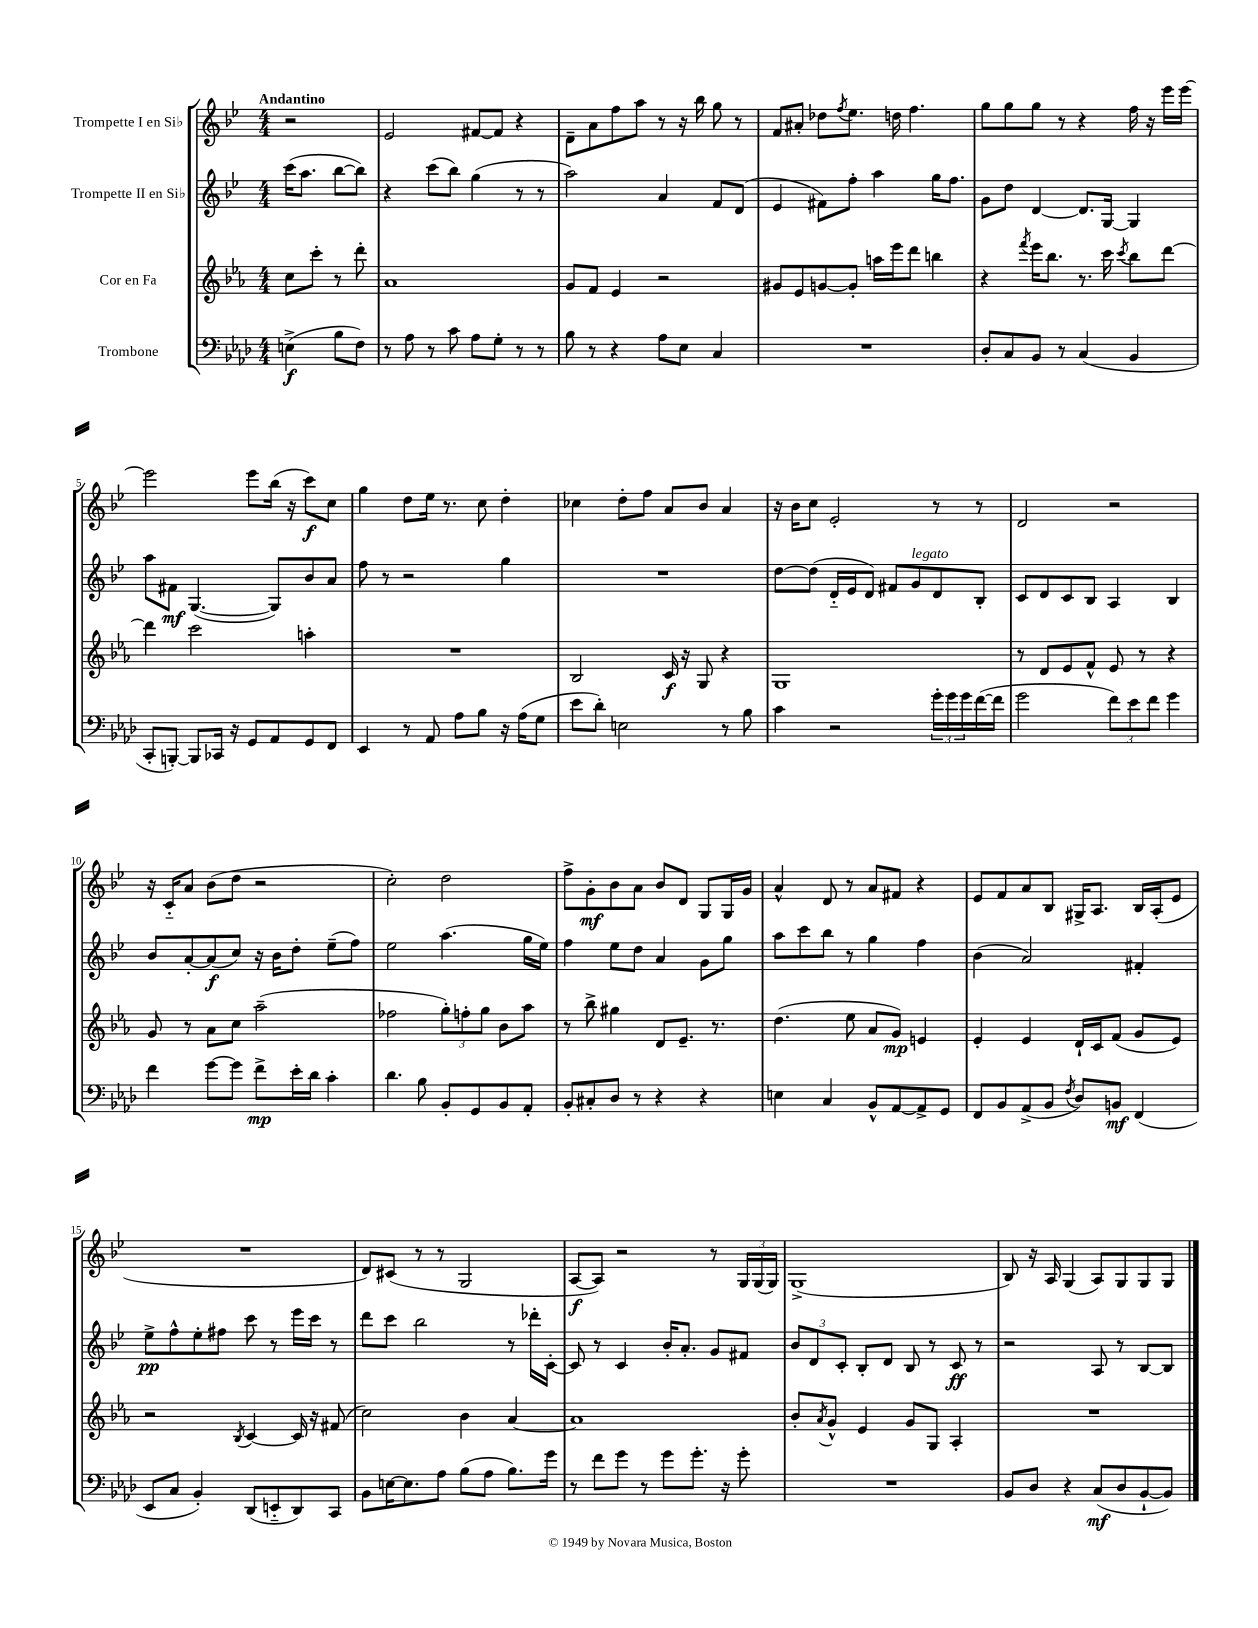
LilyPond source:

<<
\new StaffGroup <<
\new Staff = "s0" \with { instrumentName = "Trompette I en Sib" } {
    \clef treble \key bes \major \numericTimeSignature \time 4/4 \partial 2 \tempo "Andantino"
    r2 |
    ees'2 fis'8~ fis'8 r4 |
    d'8-- a'8 f''8 a''8 r8 r16 bes''16 g''8 r8 |
    f'8 ais'8-. des''8 \acciaccatura { f''8 } ees''8. d''16 f''4. |
    g''8 g''8 g''8 r8 r4 f''16 r16 ees'''16 ees'''16~ |
    ees'''2 ees'''8 bes''16( r16 c'''8\f) c''8 |
    g''4 d''8 ees''16 r8. c''8 d''4-. |
    ces''4 d''8-. f''8 a'8 bes'8 a'4 |
    r16 bes'16 c''8 ees'2-. r8 r8 |
    d'2 r2 |
    r16 c'16-_ a'8 bes'8( d''8 r2 |
    c''2-.) d''2 |
    f''8-> g'8-.\mf bes'8 a'8 bes'8 d'8 g8 g16 g'16 |
    a'4-^ d'8 r8 a'8 fis'8 r4 |
    ees'8 f'8 a'8 bes8 gis16-> a8. bes16 a16-.( ees'8 |
    R1 |
    d'8) cis'8( r8 r8 g2 |
    a8~\f a8) r2 r8 \tuplet 3/2 { g16 g16( g16) } |
    g1->( |
    bes8) r16 a16 g4( a8) g8 g8 g8 \bar "|." |
}
\new Staff = "s1" \with { instrumentName = "Trompette II en Sib" } {
    \clef treble \key bes \major \numericTimeSignature \time 4/4 \partial 2
    c'''16( a''8. bes''8~ bes''8) |
    r4 c'''8( bes''8) g''4( r8 r8 |
    a''2) a'4 f'8 d'8( |
    ees'4 fis'8) f''8-. a''4 g''16 f''8. |
    g'8 d''8 d'4~ d'8. g16~ g4 |
    a''8 fis'8\mf g4.~( g8) bes'8 a'8 |
    f''8 r8 r2 g''4 |
    R1 |
    d''8~ d''8( d'16-_ ees'16 d'8) fis'8 g'8^\markup { \italic "legato" } d'8 bes8-. |
    c'8 d'8 c'8 bes8 a4 bes4 |
    bes'8 a'8~-. a'8\f( c''8) r16 bes'16 d''8-. ees''8--( f''8) |
    ees''2 a''4.( g''16 ees''16) |
    f''4 ees''8 d''8 a'4 g'8 g''8 |
    a''8 c'''8 bes''8 r8 g''4 f''4 |
    bes'4( a'2) fis'4-. |
    ees''8->\pp f''8-^ ees''8-. fis''8 c'''8 r8 ees'''16 c'''16 r8 |
    d'''8 c'''8 bes''2 r8 des'''16-. c'16~-. |
    c'8 r8 c'4 bes'16-. a'8.-. g'8 fis'8 |
    \tuplet 3/2 { bes'8 d'8 c'8-. } bes8-. d'8 bes8 r8 c'8\ff r8 |
    r2 a8 r8 bes8~ bes8 \bar "|." |
}
\new Staff = "s2" \with { instrumentName = "Cor en Fa" } {
    \clef treble \key ees \major \numericTimeSignature \time 4/4 \partial 2
    c''8 c'''8-. r8 d'''8-. |
    aes'1 |
    g'8 f'8 ees'4 r2 |
    gis'8 ees'8 g'8~ g'8-. a''16 ees'''16 d'''8 b''4 |
    r4 \acciaccatura { f'''8 } ees'''16 bes''8. r8. c'''16 \acciaccatura { c'''8 } bes''8 d'''8~ |
    d'''4 c'''2 a''4-. |
    R1 |
    bes2 c'16\f r16 g8 r4 |
    g1 |
    r8 d'8 ees'8 f'8-^ ees'8 r8 r4 |
    g'8 r8 aes'8 c''8 aes''2--( |
    fes''2 \tuplet 3/2 { g''8-.) f''8-. g''8 } bes'8 aes''8 |
    r8 bes''8-> gis''4 d'8 ees'8.-- r8. |
    d''4.( ees''8 aes'8 g'8\mp) e'4 |
    ees'4-. ees'4 d'16-! c'16 f'8( g'8 ees'8) |
    r2 \acciaccatura { bes8 } c'4~ c'16 r16 fis'8( |
    c''2) bes'4 aes'4~ |
    aes'1 |
    bes'8-. \acciaccatura { aes'8 } g'8-^ ees'4 g'8 g8 aes4-. |
    R1 \bar "|." |
}
\new Staff = "s3" \with { instrumentName = "Trombone" } {
    \clef bass \key aes \major \numericTimeSignature \time 4/4 \partial 2
    e4->\f( bes8 f8) |
    r8 aes8 r8 c'8 aes8 g8-. r8 r8 |
    bes8 r8 r4 aes8 ees8 c4 |
    R1 |
    des8-. c8 bes,8 r8 c4( bes,4 |
    c,8-. b,,8~-.) b,,8 ces,16 r16 g,8 aes,8 g,8 f,8 |
    ees,4 r8 aes,8 aes8 bes8 r16 aes16( g8 |
    ees'8 des'8-.) e2 r8 bes8 |
    c'4 r2 \tuplet 3/2 { g'16-. g'16 g'16 } f'16~( f'16 |
    g'2 \tuplet 3/2 { f'8) ees'8 f'8 } g'4 |
    f'4 g'8~ g'8 f'8->\mp ees'16-. des'16 c'4-. |
    des'4. bes8 bes,8-. g,8 bes,8 aes,8-. |
    bes,8-. cis8-. des8 r8 r4 r4 |
    e4 c4 bes,8-^ aes,8~ aes,8-> g,8 |
    f,8 bes,8 aes,8->( bes,8 \acciaccatura { f8 } des8) b,8\mf f,4( |
    ees,8 c8 bes,4-.) des,8( e,8-_ des,8) c,8 |
    bes,8 e16~ e8. aes8 bes8( aes8 bes8.) g'16 |
    r8 f'8 g'8 r8 g'8 g'8.-. r16 g'8-. |
    R1 |
    bes,8 des8 r4 c8\mf( des8 bes,8~-! bes,8) \bar "|." |
}
>>
>>
